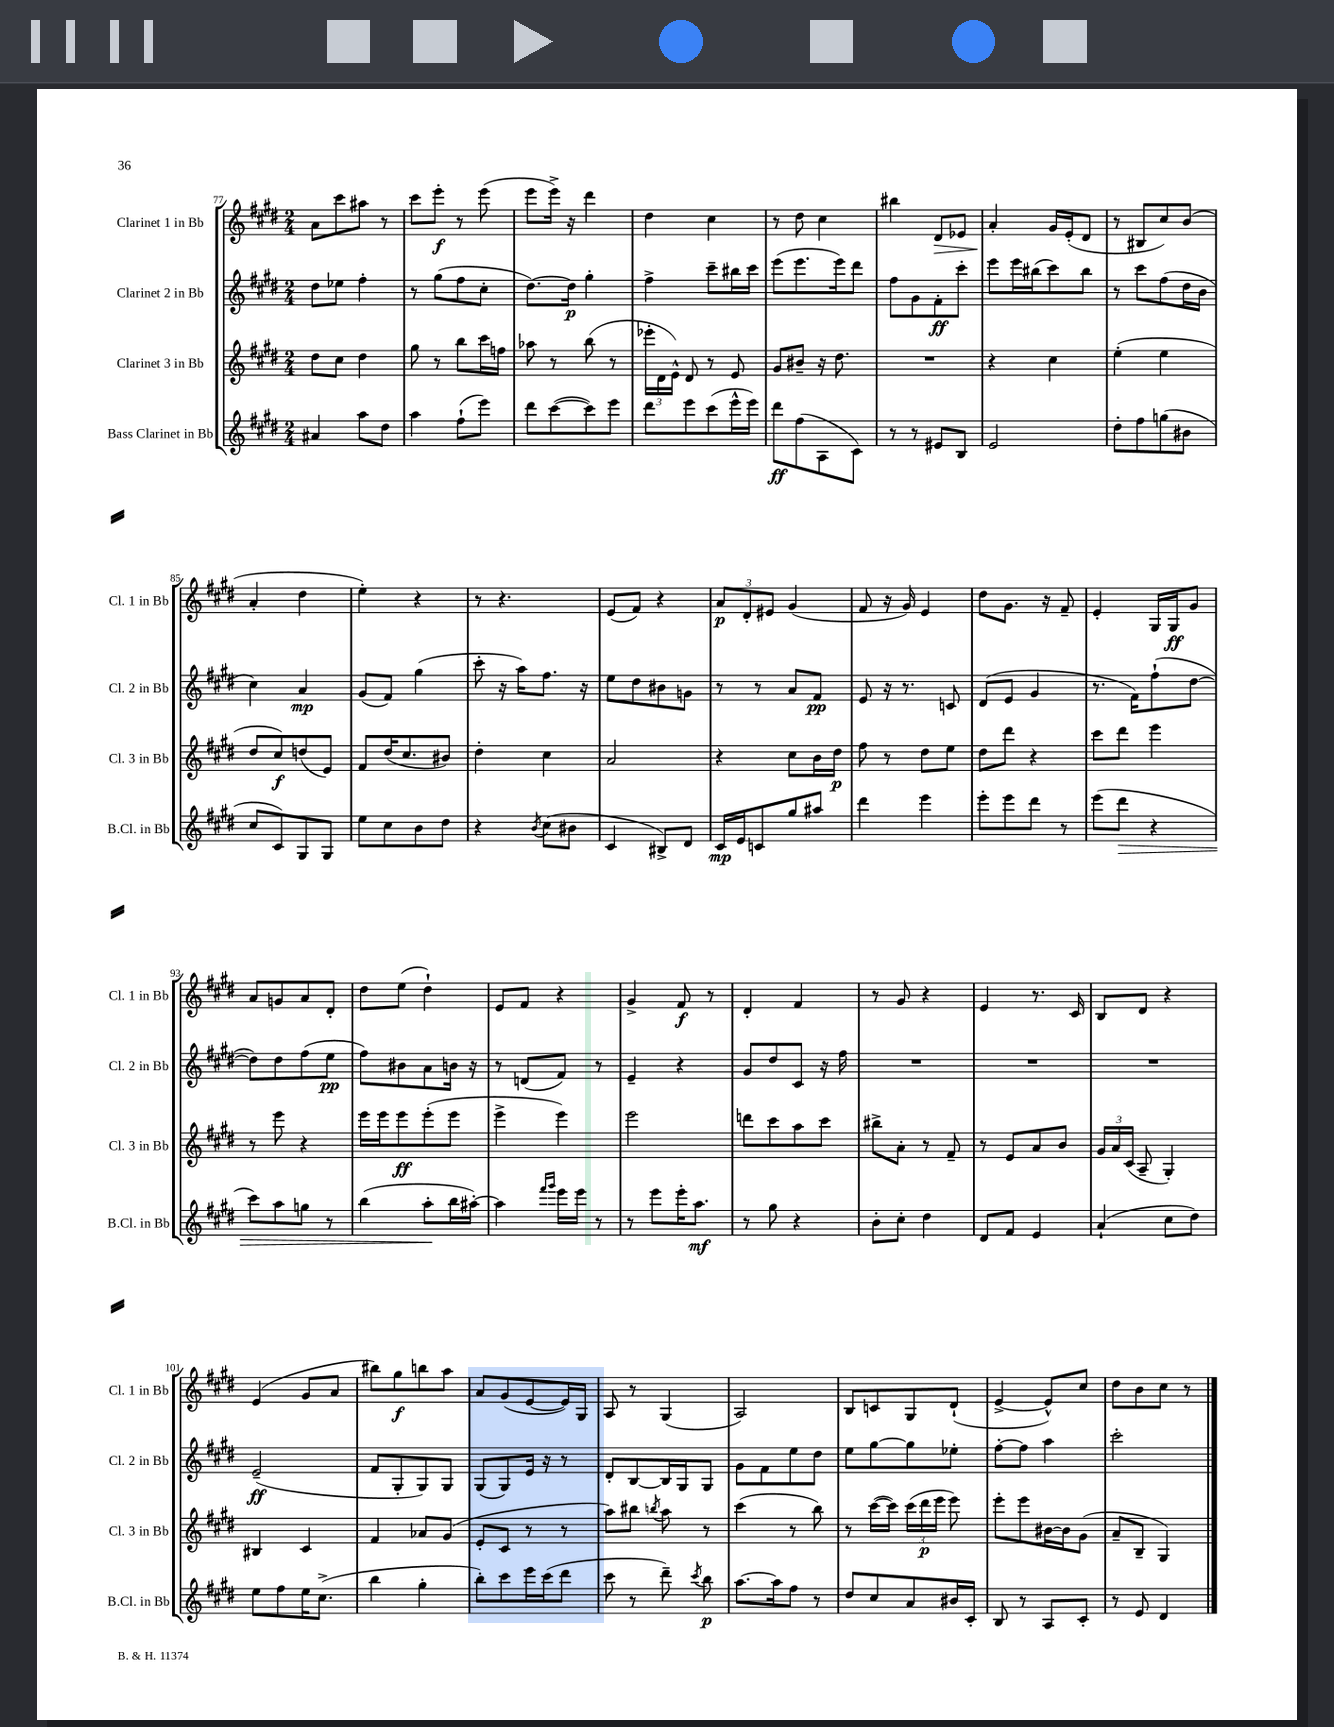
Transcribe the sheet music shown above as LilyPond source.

<<
\new StaffGroup <<
\new Staff = "s0" \with { instrumentName = "Clarinet 1 in Bb" shortInstrumentName = "Cl. 1 in Bb" } {
    \clef treble \key e \major \numericTimeSignature \time 2/4
    \autoBeamOff a'8[ cis'''8 ais''8] r8 |
    cis'''8[ e'''8]-.\f r8 e'''8( |
    e'''8[ e'''16]->) r16 dis'''4 |
    dis''4 cis''4 |
    r8 dis''8 cis''4 |
    bis''4 dis'8[\> ees'8] |
    a'4-.\! gis'16[ e'16-.( dis'8] |
    r8 bis8[ cis''8) b'8]( |
    a'4-. dis''4 |
    e''4-.) r4 |
    r8 r4. |
    e'8[( fis'8]) r4 |
    \tuplet 3/2 { a'8[\p dis'8-. eis'8] } gis'4( |
    fis'8 r16 gis'16) e'4 |
    dis''8[ gis'8.] r16 fis'8-- |
    e'4-. gis16[ gis16\ff gis'8] |
    a'8[ g'8 a'8 dis'8]-. |
    dis''8[ e''8]( dis''4-!) |
    e'8[ fis'8] r4 |
    gis'4-> fis'8\f r8 |
    dis'4-. fis'4 |
    r8 gis'8 r4 |
    e'4 r8. cis'16 |
    b8[ dis'8] r4 |
    e'4( gis'8[ a'8] |
    bis''8[) gis''8\f b''8 a''8] |
    a'8[ gis'8( e'8~ e'16) gis16] |
    a8 r8 gis4( |
    a2) |
    b8[ c'8 gis8 dis'8]-!( |
    e'4~-> e'8[-^) cis''8] |
    dis''8[ b'8 cis''8] r8 \bar "|." |
}
\new Staff = "s1" \with { instrumentName = "Clarinet 2 in Bb" shortInstrumentName = "Cl. 2 in Bb" } {
    \clef treble \key e \major \numericTimeSignature \time 2/4
    \autoBeamOff dis''8[ ees''8] fis''4-. |
    r8 gis''8[( fis''8 cis''8]-. |
    dis''8.[~) dis''16]\p gis''4-. |
    fis''4-> cis'''8[-- bis''16 cis'''16] |
    e'''8[( e'''8. e'''16) dis'''8] |
    fis''8[ gis'8 fis'8-.\ff cis'''8]-. |
    e'''8[ e'''16 bis''16( cis'''8) bis''8] |
    r8 cis'''8[ fis''8( dis''16 b'16] |
    cis''4) a'4\mp |
    gis'8[( fis'8]) gis''4( |
    cis'''8-. r16 a''16[) fis''8.] r16 |
    e''8[ dis''8 bis'8 g'8] |
    r8 r8 a'8[ fis'8]\pp |
    e'8 r16 r8. c'8 |
    dis'8[( e'8] gis'4 |
    r8. fis'16[) fis''8-!( dis''8]~ |
    dis''8[) dis''8 fis''8( e''8]\pp |
    fis''8[) bis'8 a'8 b'16] r16 |
    r8 d'8[( fis'8]) r8 |
    e'4-- r4 |
    gis'8[ dis''8 cis'8] r16 fis''16 |
    R2 |
    R2 |
    R2 |
    e'2--\ff( |
    fis'8[ gis8-. gis8) gis8] |
    gis8[( gis8) e'16] r16 r8 |
    dis'8[-. b8~ b16 gis16 gis8] |
    gis'8[ fis'8 e''8 dis''8] |
    e''8[ gis''8~ gis''8 ees''8]-. |
    fis''8[~-. fis''8] a''4 |
    cis'''2-. \bar "|." |
}
\new Staff = "s2" \with { instrumentName = "Clarinet 3 in Bb" shortInstrumentName = "Cl. 3 in Bb" } {
    \clef treble \key e \major \numericTimeSignature \time 2/4
    \autoBeamOff dis''8[ cis''8] dis''4 |
    gis''8 r8 b''8[ cis'''16 f''16] |
    aes''8 r8 b''8( r8 |
    \tuplet 3/2 { ees'''16[-. dis'16 e'16]-^) } dis'8 r8 e'8 |
    gis'8[ bis'8]-- r16 dis''8. |
    R2 |
    r4 cis''4 |
    e''4-.( e''4 |
    dis''8[ cis''8\f) d''8( e'8]) |
    fis'8[ dis''16( cis''8. bis'8]) |
    dis''4-. cis''4 |
    a'2 |
    r4 cis''8[ b'16 dis''16]\p |
    fis''8 r8 dis''8[ e''8] |
    dis''8[ dis'''8] r4 |
    cis'''8[ dis'''8] e'''4 |
    r8 e'''8 r4 |
    e'''16[ e'''16 e'''8\ff e'''8-.( e'''8] |
    e'''4-> e'''4) |
    e'''2 |
    d'''8[ cis'''8 a''8 cis'''8] |
    bis''8[-> a'8]-. r8 fis'8-- |
    r8 e'8[ a'8 b'8] |
    \tuplet 3/2 { gis'16[ a'16 cis'16]( } a8-- gis4-.) |
    bis4 cis'4 |
    fis'4 aes'8[ gis'8]( |
    e'8[-. cis'8] r8 r8 |
    a''8[) bis''8] \acciaccatura { b''8 } a''8 r8 |
    cis'''4( r8 b''8) |
    r8 cis'''16[~( cis'''16]) \tuplet 3/2 { cis'''16[( dis'''16\p e'''16] } e'''8) |
    e'''8[-. e'''8 bis'16~ bis'16 gis'8]( |
    a'8[-- b8]-- gis4) \bar "|." |
}
\new Staff = "s3" \with { instrumentName = "Bass Clarinet in Bb" shortInstrumentName = "B.Cl. in Bb" } {
    \clef treble \key e \major \numericTimeSignature \time 2/4
    \autoBeamOff ais'4 a''8[ dis''8] |
    a''4 fis''8[-!( e'''8]) |
    dis'''8[ cis'''8~( cis'''8) e'''8] |
    dis'''8[ e'''8 cis'''8( e'''16-^ e'''16]) |
    dis'''8[\ff fis''8( a8 cis'8]) |
    r8 r8 eis'8[ b8] |
    e'2 |
    dis''8[-. fis''8 g''8( bis'8] |
    cis''8[ cis'8) gis8 gis8] |
    e''8[ cis''8 b'8 dis''8] |
    r4 \acciaccatura { b'8 } cis''8[( bis'8] |
    cis'4 bis8[->) dis'8] |
    cis'16[\mp e'16 c'8 gis''8 ais''8] |
    dis'''4 e'''4 |
    e'''8[-. e'''8 dis'''8] r8 |
    e'''8[( dis'''8]\> r4 |
    cis'''8[) a''8 g''8] r8 |
    b''4( a''8[-.\! b''16 ais''16]~-.) |
    ais''4 \grace { fis'''16[ gis'''16] } e'''16[ e'''16] r8 |
    r8 e'''8[ e'''16-. a''8.]\mf |
    r8 gis''8 r4 |
    b'8[-. cis''8]-. dis''4 |
    dis'8[ fis'8] e'4 |
    a'4-!( cis''8[ dis''8]) |
    e''8[ fis''8 e''16 cis''8.]->( |
    b''4 gis''4-. |
    b''8[-.) cis'''8 e'''16 cis'''16( dis'''8] |
    cis'''8 r8 dis'''8--) \acciaccatura { cis'''8 } b''8\p |
    a''8.[~ a''16 fis''8] r8 |
    dis''8[ cis''8 a'8 bis'16 cis'16]-. |
    b8 r8 a8[ cis'8]-. |
    r8 e'8 dis'4 \bar "|." |
}
>>
>>
\layout { \context { \Score currentBarNumber = #77 } }
